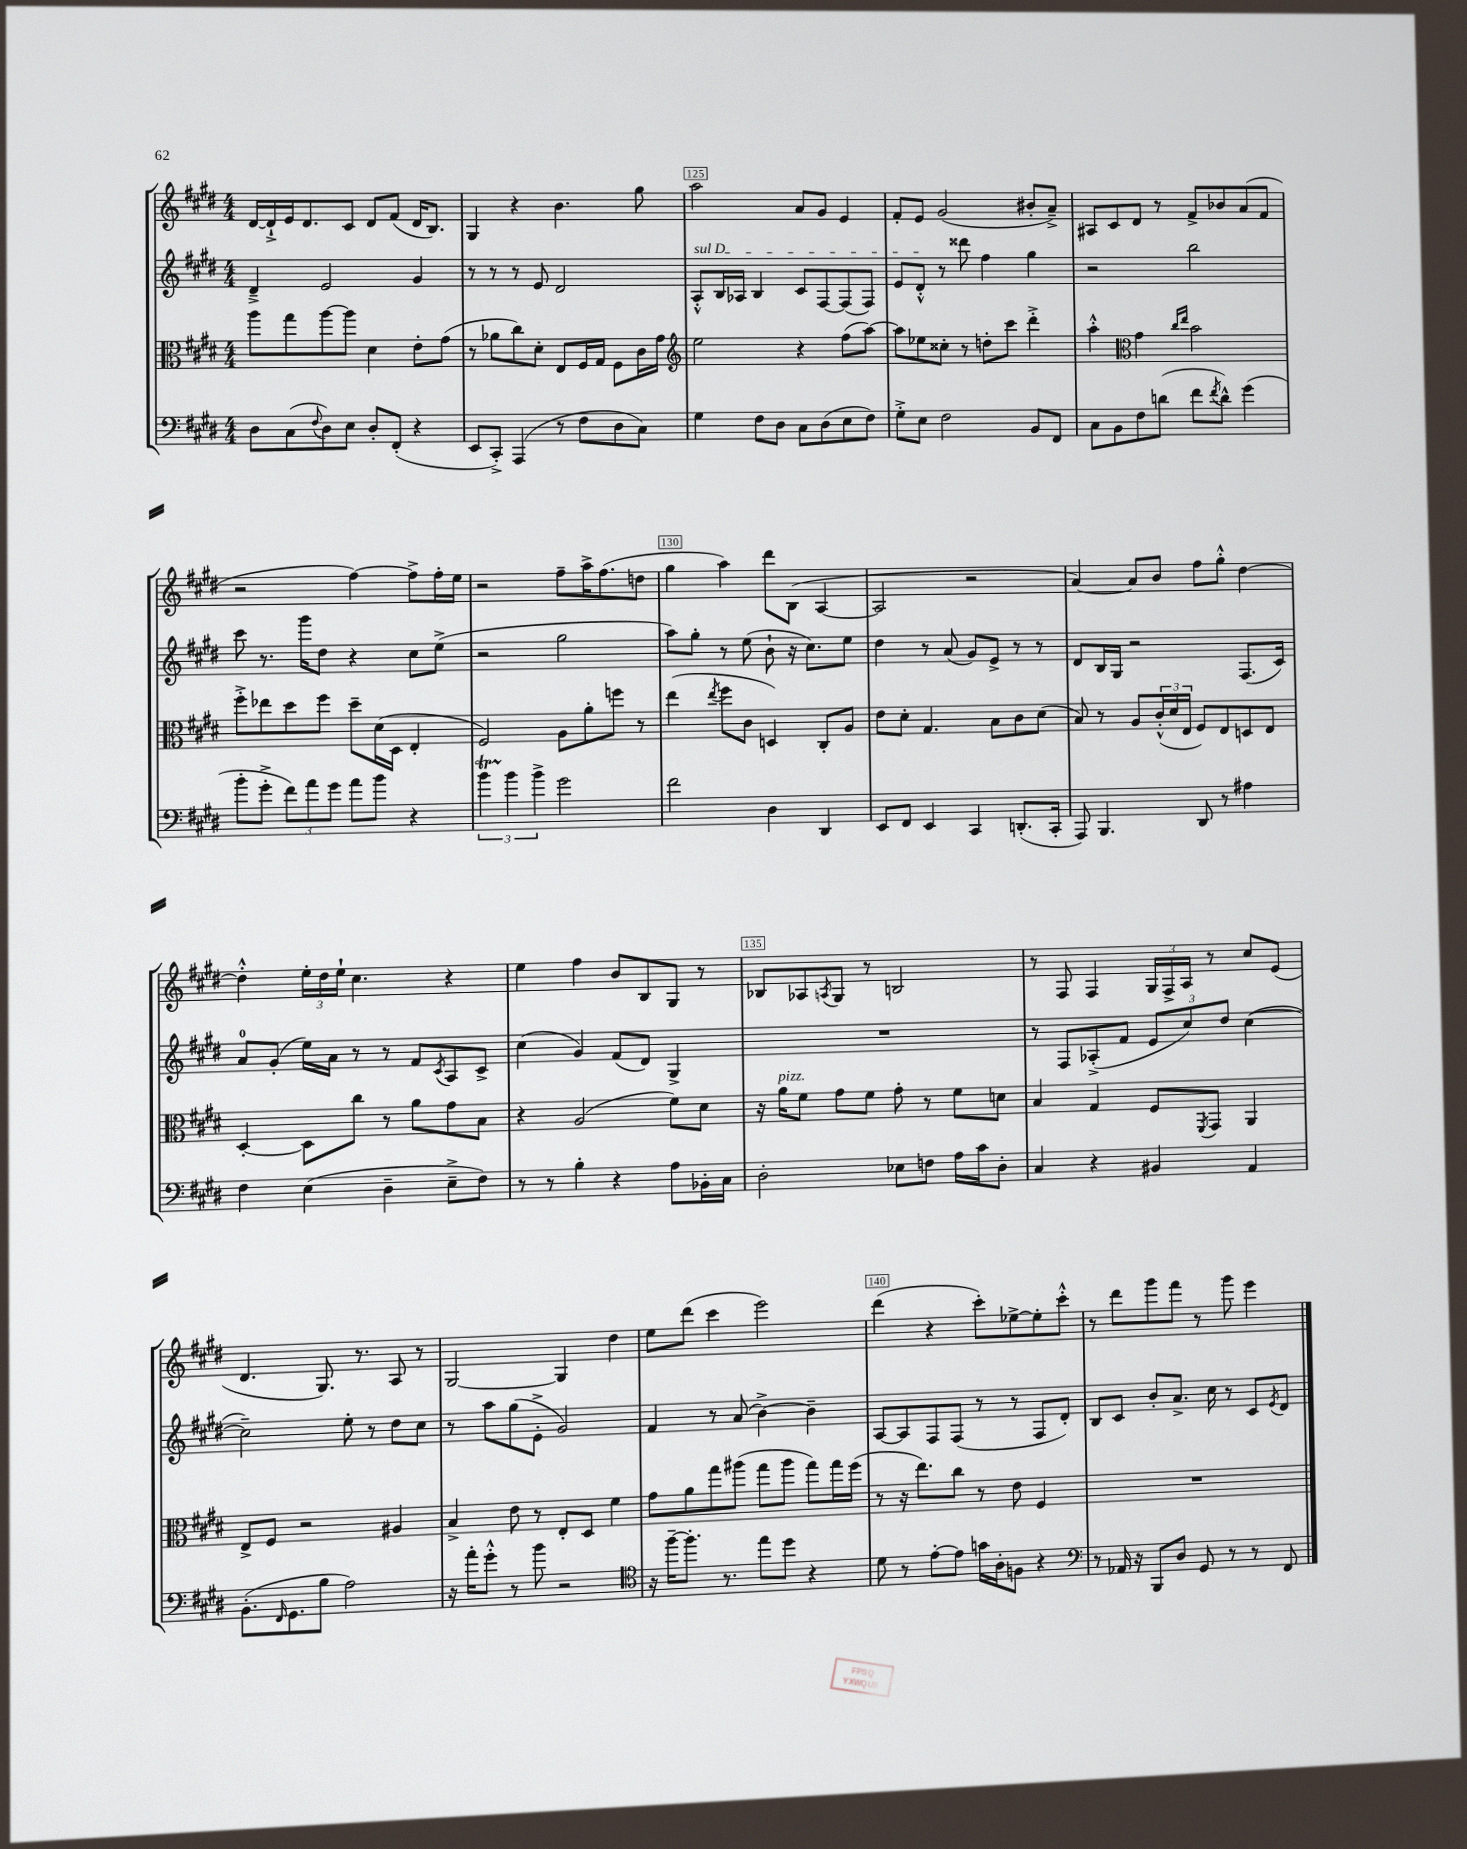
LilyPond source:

<<
\new StaffGroup <<
\new Staff = "s0" {
    \clef treble \key e \major \numericTimeSignature \time 4/4
    dis'16~ dis'16-!-> e'16 dis'8. cis'8 dis'8 fis'8( dis'16 b8.) |
    gis4 r4 b'4. gis''8 |
    a''2 a'8 gis'8 e'4 |
    fis'8-. e'8 gis'2( bis'8-. a'8--->) |
    ais8 cis'8 dis'8 r8 fis'8-> bes'8 a'8( fis'8 |
    r2 fis''4~) fis''8-> fis''16-. e''16 |
    r2 fis''8-- a''16-> fis''8.( d''8 |
    gis''4 a''4) dis'''8 b8( a4~ |
    a2 r2 |
    a'4~) a'8 b'8 fis''8 gis''8-.-^ dis''4~ |
    dis''4-.-^ \tuplet 3/2 { e''16-. dis''16 e''16-! } cis''4. r4 |
    e''4 fis''4 b'8 b8 gis8 r8 |
    bes8 aes8 \acciaccatura { a8 } gis8 r8 b2 |
    r8 fis8 fis4 \tuplet 3/2 { gis16 fis16-> a16 } r8 cis''8 e'8( |
    dis'4. gis8.) r8. a8 r8 |
    gis2~ gis4 dis''4 |
    e''8 dis'''8( cis'''4 e'''2) |
    dis'''4( r4 cis'''8-.) ees''8~-> ees''8-. cis'''8-.-^ |
    r8 dis'''8 gis'''8 fis'''8 r8 gis'''8 e'''4 \bar "|." |
}
\new Staff = "s1" {
    \clef treble \key e \major \numericTimeSignature \time 4/4
    dis'4---> e'2 gis'4 |
    r8 r8 r8 e'8 dis'2 |
    \once \override TextSpanner.bound-details.left.text = \markup { \italic "sul D" } a8-.-^\startTextSpan b16 aes16 b4 cis'8 fis8~ fis8( fis8) |
    e'8 dis'8-.-^\stopTextSpan r8 disis'''8 fis''4 gis''4 |
    r2 b''2 |
    cis'''8 r8. gis'''16 dis''8 r4 cis''8 e''8->( |
    r2 gis''2 |
    a''8) gis''8-. r8 e''8( b'8-! r16 cis''8.) e''8 |
    dis''4 r8 a'8( gis'8) e'8-> r8 r8 |
    dis'8 b16 gis16 r2 fis8.( cis'16) |
    a'8-0 gis'8-.( e''16) a'16 r8 r8 fis'8 \acciaccatura { cis'8 } a8 cis'8-> |
    cis''4( gis'4) fis'8( dis'8) gis4-> |
    R1 |
    r8 fis8 aes8-.->( fis'8 \tuplet 3/2 { e'8 cis''8) dis''8 } cis''4~( |
    cis''2--) e''8-. r8 dis''8 cis''8 |
    r8 a''8 gis''8( e'8-.-> gis'2) |
    fis'4 r8 a'8( b'4~->) b'4-- |
    a8~ a8 fis8 fis8( r8 r8 fis8 dis'8-.) |
    b8 cis'8 b'8-. a'8.-> cis''16 r8 cis'8 \acciaccatura { e'8 } dis'8 \bar "|." |
}
\new Staff = "s2" {
    \clef alto \key e \major \numericTimeSignature \time 4/4
    a''8 gis''8 a''8~ a''8 dis'4 e'8-. gis'8( |
    r8 aes'8 cis''8) dis'8-. e8 fis16 gis16 fis8 cis'16 gis'16 |
    \clef treble e''2 r4 fis''8( a''8~) |
    a''8 ees''8 cisis''8-. r8 d''8-. cis'''8 dis'''4-.-> |
    a''4-.-^ \clef alto gis'4 \grace { cis''16 e''16 } b'2 |
    fis''8-.-> ees''8 dis''8 fis''8 dis''8-- dis'16( dis16 e4-. |
    fis2) a8 a'8-. f''8 r8 |
    e''4( \acciaccatura { e''8 } fis''8 cis'8 d4) cis8-. a8 |
    e'8 dis'8-. gis4. b8 cis'8 dis'8( |
    b8) r8 a8 \tuplet 3/2 { cis'16-.-^( dis'16 e16 } fis8) e8 d8 e8 |
    dis4~-. dis8 cis''8 r8 a'8 gis'8 b8 |
    r4 a2( fis'8) dis'8 |
    r16 a'16^\markup { \italic "pizz." } fis'8 gis'8 fis'8 gis'8-. r8 fis'8 d'8 |
    b4 gis4 fis8 \acciaccatura { fis,8 } gis,8 a,4 |
    e8-> fis8 r2 ais4 |
    b4-> e'8 r8 e8-. dis8 fis'4 |
    gis'8 a'8 gis''8 ais''8( gis''8 ais''8 gis''8) gis''16 fis''16( |
    r8 r16 e''8.) cis''8 r8 e'8 fis4 |
    R1 \bar "|." |
}
\new Staff = "s3" {
    \clef bass \key e \major \numericTimeSignature \time 4/4
    dis8 cis8( \appoggiatura { fis8 } dis8) e8 dis8-. fis,8-.( r4 |
    e,8 cis,8-.->) a,,4( r8 fis8 dis8 cis8) |
    gis4 fis8 dis8 cis8 dis8( e8 fis8) |
    gis8-.-> e8 fis2 b,8 fis,8 |
    cis8 b,8 fis8 d'8( fis'8 \acciaccatura { fis'8 } d'8-^) gis'4( |
    b'8-. gis'8-.-> \tuplet 3/2 { fis'8) a'8 gis'8 } a'8 b'8 r4 |
    \tuplet 3/2 { b'4\startTrillSpan b'4\stopTrillSpan b'4-> } gis'2 |
    fis'2 dis4 dis,4 |
    e,8 fis,8 e,4 cis,4 d,8.-.( cis,16-. |
    a,,8) b,,4. dis,8 r8 ais4 |
    fis4 e4( dis4-- e8---> fis8) |
    r8 r8 b4-. r4 a8 bes,16-. cis16 |
    dis2-. ees8 f8 a16 cis'16 dis8-. |
    cis4 r4 bis,4 a,4 |
    b,8.-.( \grace { fis,16 } gis,8. b8 a2) |
    r16 a'16-. gis'8-.-^ r8 b'8 r2 |
    \clef tenor r16 fis''16~-- fis''8.-. r8. e''8 dis''8 r4 |
    dis'8 r8 e'8~-. e'8 g'16 a16-. f8 r4 |
    \clef bass r8 aes,16 r16 b,,8 dis8 gis,8 r8 r8 fis,8 \bar "|." |
}
>>
>>
\layout { \context { \Score currentBarNumber = #123 \override BarNumber.break-visibility = ##(#f #t #t) barNumberVisibility = #(every-nth-bar-number-visible 5) \override BarNumber.stencil = #(make-stencil-boxer 0.1 0.3 ly:text-interface::print) } }
